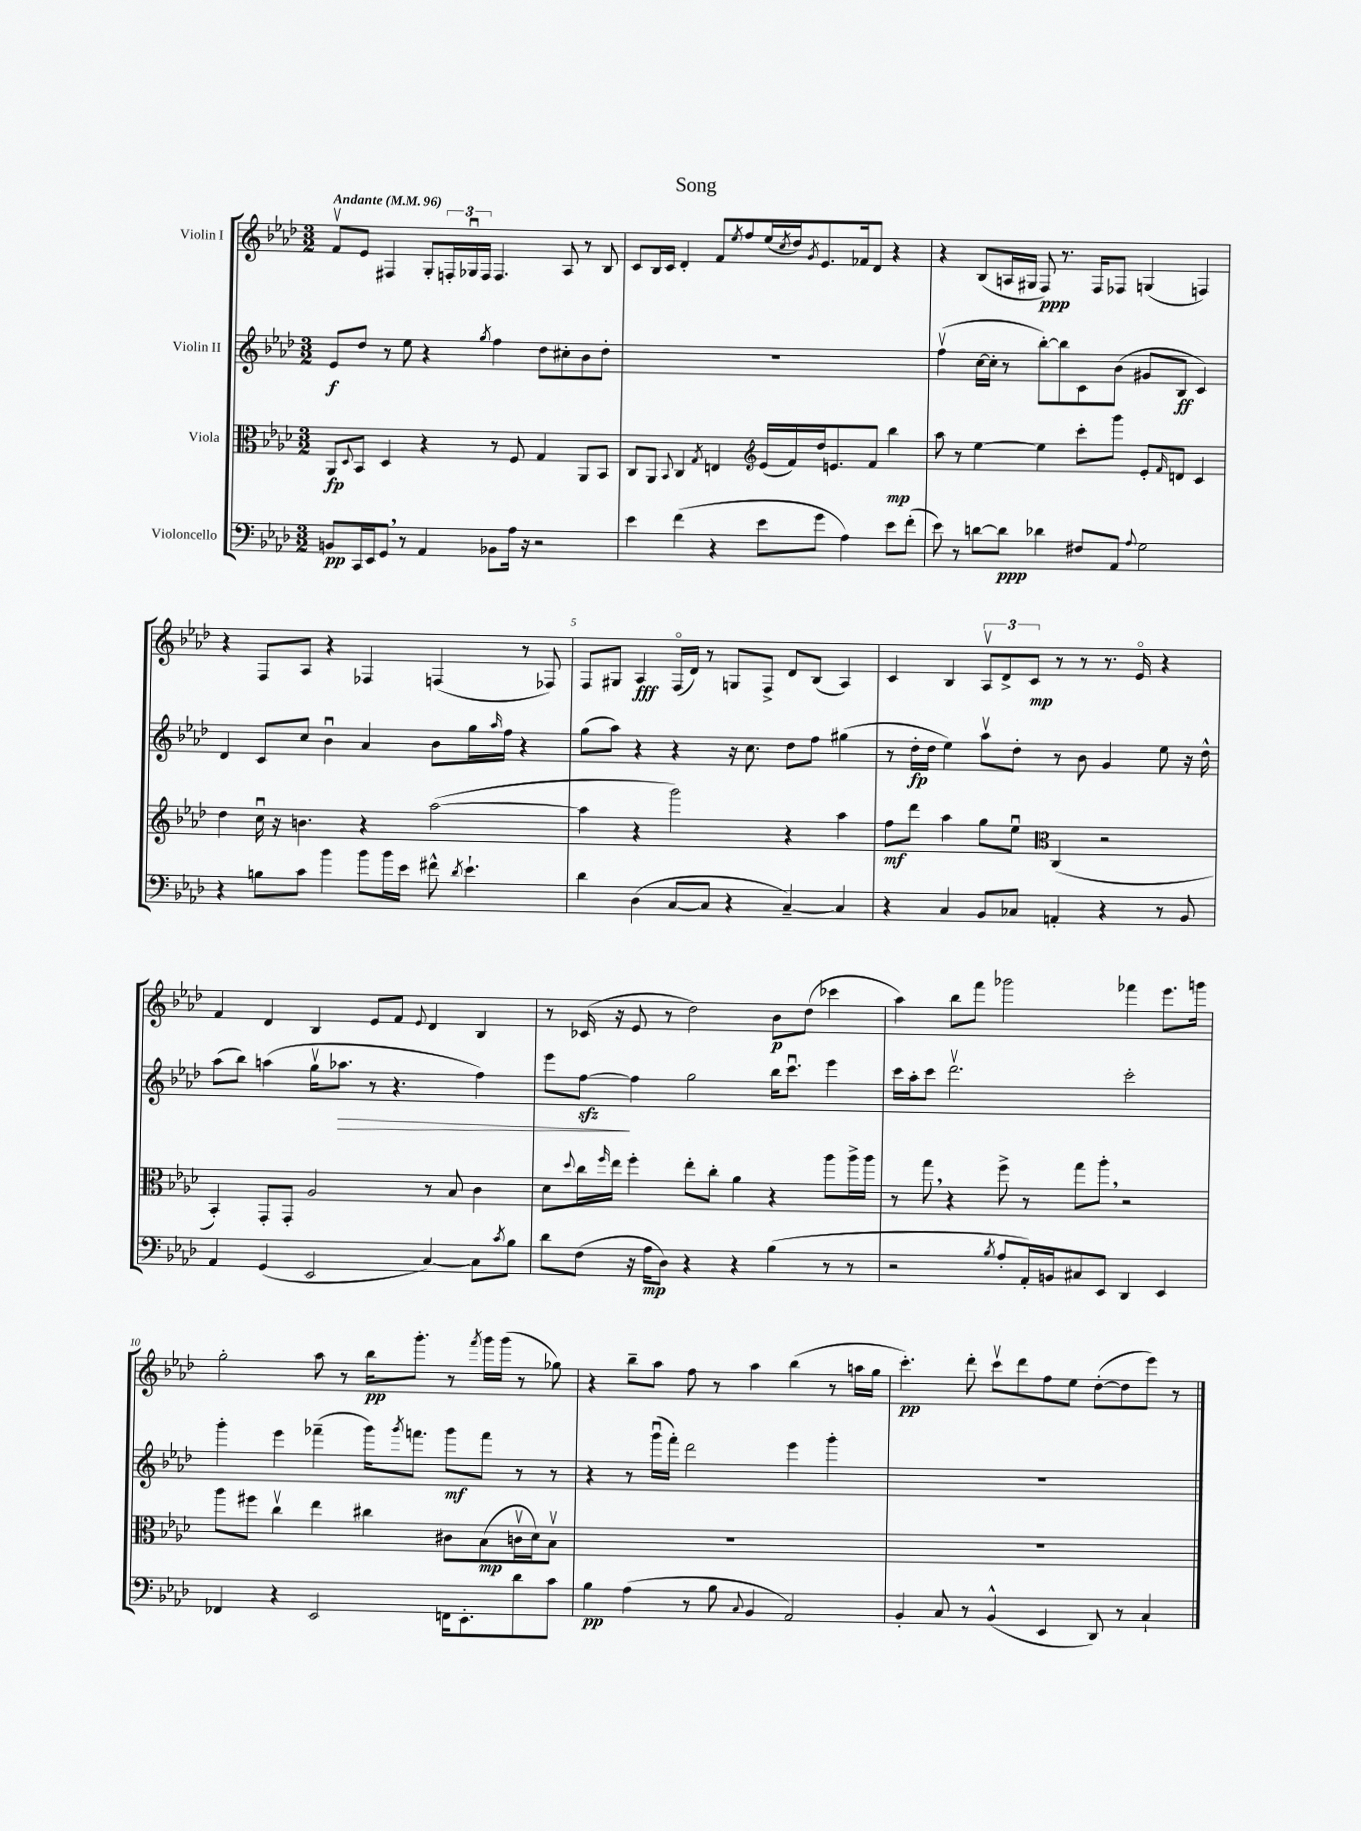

**kern	**kern	**kern	**kern
*staff4	*staff3	*staff2	*staff1
*clefF4	*clefC3	*clefG2	*clefG2
*k[b-e-a-d-]	*k[b-e-a-d-]	*k[b-e-a-d-]	*k[b-e-a-d-]
*M3/2	*M3/2	*M3/2	*M3/2
*MM96	*MM96	*MM96	*MM96
8BB	8AA-	8e-	8fv
.	8qqD-	.	.
16CC	8BB-	8dd-	8e-
16EE-	.	.	.
8GG	4D-	8r	4F#
8r	.	8ee-	.
4AA-	4r	4r	8G'
.	.	.	24F'
.	.	.	24G-u
.	.	.	24F
.	.	8qgg	.
8BB-	8r	4ff	4.F
16A-	8F	.	.
16r	.	.	.
2r	4G	8dd-	.
.	.	8cc#'	8A-
.	8AA-	8b-	8r
.	8BB-	8dd-'	8B-
=	=	=	=
4e-	8C	1.r	8c
.	8AA-	.	16B-
.	.	.	16c
.	8qqBB-	.	.
(4f	4C	.	4d-'
.	8qG	.	.
4r	4E	.	8f
.	.	.	8qee-
.	.	.	8ff
*	*clefG2	*	*
8e-	(16e-	.	(16ee-
.	.	.	8qcc
.	16f)	.	16dd-)
.	.	.	8qg
8g	16dd-	.	8.e-
.	8.e	.	.
4A-)	.	.	.
.	.	.	16f-
.	8f	.	8d-
8e-	4bb-	.	4r
(8f'	.	.	.
=	=	=	=
8e-)	8aa-	(4ffv	4r
8r	8r	.	.
[8d	[4ee-	[16cc	(8B-
.	.	16cc']	.
8d]	.	8r	16A
.	.	.	16G#
4d-	4ee-]	[8bb-')	8F)
.	.	8bb-]	8.r
8F#	8ccc'	8c	.
.	.	.	16F
8AA-	8ggg	(8b-	8F-
8qqA-	.	.	.
2G	8e-'	8g#	(4G
.	16qqf	.	.
.	8d	8B-	.
.	4c	4c)	4F)
=	=	=	=
4r	4dd-	4d-	4r
8B	16ccu	8c	8F
.	16r	.	.
8c	4.b	8cc	8A-
4b-	.	4b-u	4r
8b-	4r	4a-	4F-
16b-	.	.	.
16e-	.	.	.
8f#^^	([2aa-	8b-	(4F
8qd-	.	.	.
4.e-`	.	16gg	.
.	.	16qqaa-	.
.	.	16ff	.
.	.	4r	8r
.	.	.	8F-)
=	=	=	=
4d-	4aa-]	(8gg	8F
.	.	8aa-)	8G#
(4D-	4r	4r	4A-
[8C	2ggg)	4r	(16Fo
.	.	.	16d-)
8C]	.	.	8r
4r	.	16r	8G
.	.	8.cc	.
.	.	.	8F^
[4C~)	4r	8dd-	8d-
.	.	8ff	(8B-
4C]	4aa-	(4gg#	4A-)
=	=	=	=
4r	8ff	8r	4c
.	8ddd-	16dd-'	.
.	.	16dd-	.
4C	4aa-	4ee-)	4B-
8BB-	8gg	8aa-v	12A-v
.	.	.	12d-^
8C-	8ee-u	8dd-'	.
.	.	.	12c
*	*clefC3	*	*
4AA'	(4C	8r	8r
.	.	8b-	8r
4r	2r	4g	8.r
.	.	.	16e-o
8r	.	8ee-	4r
8BB-	.	16r	.
.	.	16dd-^^	.
=	=	=	=
4AA-	4BB-')	(8aa-	4f
.	.	8bb-)	.
(4GG	8GG'	(4aa	4d-
.	8GG'	.	.
2EE-	2A-	16ggv	4B-
.	.	8.aa-	.
.	.	8r	8e-
.	.	4.r	8f
.	.	.	8qqe-
[4C)	8r	.	4d-
.	8B-	.	.
8C]	4c	4ff)	4B-
8qc	.	.	.
8B-	.	.	.
=	=	=	=
8d-	8d-	8eee-	8r
.	8qqdd-	.	.
(8F	16cc	[8ff	(16c-
.	16qqff	.	.
.	16ee-	.	16r
16r	4ff'	4ff]	8e-
16A-	.	.	.
8D-)	.	.	8r
4r	8ee-'	2gg	2dd-)
.	8cc'	.	.
4r	4a-	.	.
(4B-	4r	16bb-	8b-
.	.	8.cccu	.
.	.	.	(8dd-
8r	8aa-	4eee-	4ccc-
8r	16aa-^	.	.
.	16aa-	.	.
=	=	=	=
2r	8r	16ccc	4aa-)
.	.	16aa-'	.
.	8gg	8ccc	.
.	4r	2.ddd-v	8bb-
.	.	.	8fff
8qB-	.	.	.
8A-'	8ff^	.	2ggg-
16AA-')	8r	.	.
16BB	.	.	.
8C#	8gg	.	.
8EE-	8aa-'	.	.
4DD-	2r	2ccc'	4fff-
4EE-	.	.	8.eee-
.	.	.	16ggg
=	=	=	=
4FF-	8aa-	4ggg'	2gg'
.	8ff#	.	.
4r	4ccv	4eee-	.
2EE-	4ee-	(4fff-~	8aa-
.	.	.	8r
.	4cc#	16ggg)	16bb-
.	.	8qggg	.
.	.	8.fff	8.ggg'
16FF	8c#	8ggg	8r
8.EE-'	.	.	.
.	.	.	8qfff
.	(8B-	8fff	16ggg
.	.	.	(16ggg
8d-	16cv	8r	8r
.	16d-)	.	.
8c	8B-v	8r	8gg-)
=	=	=	=
4B-	1.r	4r	4r
(4A-	.	8r	8bb-~
.	.	(16gggu	8aa-
.	.	16fff')	.
8r	.	2ddd-	8ff
8B-	.	.	8r
8qqC	.	.	.
4BB-	.	.	4aa-
2AA-)	.	4eee-	(4bb-
.	.	4ggg'	8r
.	.	.	16aa
.	.	.	16gg
=	=	=	=
4BB-'	1.r	1.r	4.ccc')
8C	.	.	.
8r	.	.	8ddd-'
(4BB-^^	.	.	8cccv
.	.	.	8ddd-
4EE-	.	.	8ff
.	.	.	8ee-
8DD-)	.	.	([8dd-'
8r	.	.	8dd-]
4C`	.	.	8eee-)
.	.	.	8r
==	==	==	==
*-	*-	*-	*-
